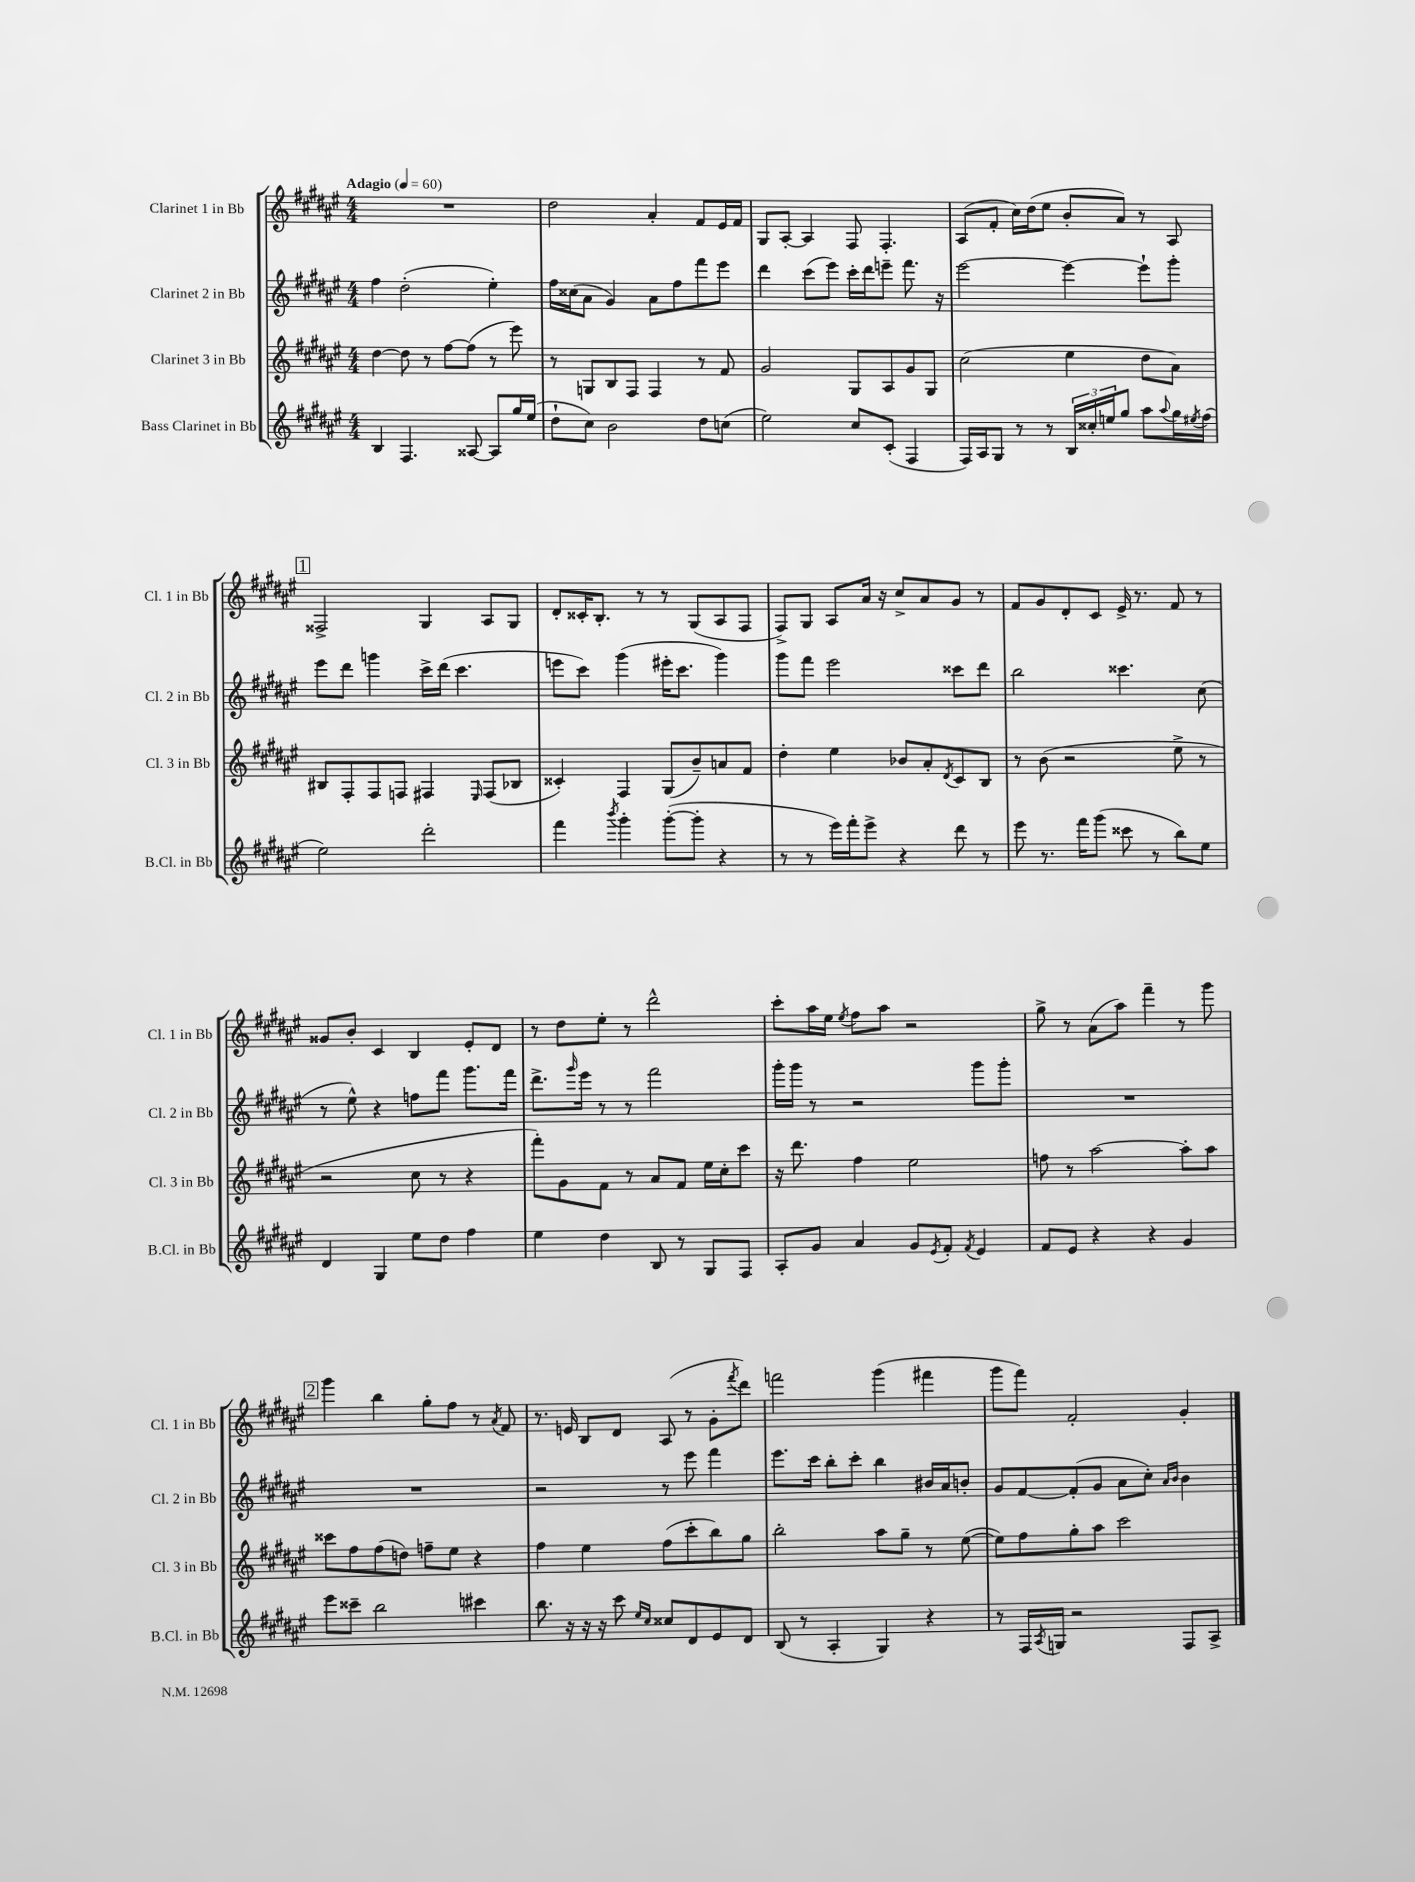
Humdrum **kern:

**kern	**kern	**kern	**kern
*part4	*part3	*part2	*part1
*staff4	*staff3	*staff2	*staff1
*I"Bass Clarinet in Bb	*I"Clarinet 3 in Bb	*I"Clarinet 2 in Bb	*I"Clarinet 1 in Bb
*I'B.Cl. in Bb	*I'Cl. 3 in Bb	*I'Cl. 2 in Bb	*I'Cl. 1 in Bb
*clefG2	*clefG2	*clefG2	*clefG2
*k[f#c#g#d#a#e#]	*k[f#c#g#d#a#e#]	*k[f#c#g#d#a#e#]	*k[f#c#g#d#a#e#]
*M4/4	*M4/4	*M4/4	*M4/4
*MM60	*MM60	*MM60	*MM60
=1	=1	=1	=1
!	!	!	!LO:TX:a:B:t=Adagio
4B/	[4dd#\	4ff#\	1r
4.F#/	8dd#\]	(2dd#'\	.
.	8r	.	.
.	[8ff#\L	.	.
[8A##X/	(8ff#\J]	.	.
8A##/L]	8r	4ee#'\)	.
16gg#/L	8eee#\)	.	.
(16ee#/JJ	.	.	.
=2	=2	=2	=2
8dd#`\L	8r	16ff#\LL	2dd#\
.	.	(16cc##X\J	.
8cc#\J)	8Gn/L	8a#\J	.
2b\	8B/	4g#/)	.
.	8F#/J	.	.
.	4F#/	8a#\L	4a#'/
.	.	8ff#\	.
8dd#\L	8r	8fff#\	8f#/L
(8ccn\J	8f#/	8eee#\J	16e#/L
.	.	.	16f#/JJ
=3	=3	=3	=3
2ee#\)	2g#/	4ddd#\	8G#/L
.	.	.	[8A#'/J
.	.	(8ccc#\L	4A#/]
.	.	8eee#\J)	.
8cc#/L	8G#/L	16ccc#'\LL	8F#/
.	.	16ddd#\J	.
(8c#'/J	8A#/	8eeen~\J	4.F#'/
4F#/	8g#/	8.fff#\	.
.	8G#/J	.	.
.	.	16r	.
=4	=4	=4	=4
16F#/LL)	(2cc#\	[2eee#\	(8A#/L
16A#/J	.	.	.
8G#/J	.	.	8f#'/J
8r	.	.	16cc#\LL)
.	.	.	(16dd#\J
8r	.	.	8ee#\J
24B/LL	4ee#\	4eee#\_	8b'/L
24cc##X'/	.	.	.
24een/J	.	.	.
8gg#/J	.	.	8a#/J)
8aa#\L	8dd#\L	8eee#`\L]	8r
8qqaa#/	.	.	.
16gg#\L	8a#\J)	8ggg#'\J	8A#/
8qee#X/	.	.	.
(16ff#\JJ	.	.	.
!!LO:LB:g=z
!!LO:REH:place=s1:t=1
=5	=5	=5	=5
2ee#\)	8B#X/L	8eee#\L	2F##X^/
.	8F#'/	8ddd#\J	.
.	8F#/	4gggn\	.
.	8Fn/J	.	.
2ddd#'\	4F#X/	16ccc#^\LL	4G#/
.	.	(16ddd#\JJ	.
.	.	4.ccc#\	.
.	16qqE#/	.	.
.	(8F#/L	.	8A#/L
.	8B-X/J	.	8G#/J
=6	=6	=6	=6
4fff#\	4c##X'/)	8eeen\L	8d#'/L
.	.	8ccc#\J)	16c##X'/K
.	.	.	8.B'/J
8qbbb/	.	.	.
4ggg#'\	4F#/	(4ggg#\	.
.	.	.	8r
([8ggg#'\L	(8G#/L	16eee#X'\KL	8r
.	.	8.ccc#\J	.
8ggg#'\J]	8b~/)	.	(8G#/L
4r	8an/	4ggg#\)	8A#/
.	8f#/J	.	8F#/J
=7	=7	=7	=7
8r	4dd#'\	8ggg#\L	8F#^/L)
8r	.	8fff#\J	8G#/J
16eee#\LL)	4ee#\	2eee#\	8A#/L
16fff#'\J	.	.	.
8eee#^\J	.	.	16a#/Jk
.	.	.	16r
4r	8b-X/L	.	8cc#^/L
.	8a#'/	.	8a#/
.	8qd#/	.	.
8ddd#\	8c#/	8ccc##X\L	8g#/J
8r	8B/J	8ddd#\J	8r
=8	=8	=8	=8
8eee#\	8r	2bb\	8f#/L
8.r	(8b\	.	8g#/
.	2r	.	8d#'/
16fff#\KL	.	.	.
(8ggg#\J	.	.	8c#/J
8ccc##X\	.	4.ccc##X\	16e#^/
.	.	.	8.r
8r	.	.	.
8bb\L)	8ee#^\	.	8f#/
8ee#\J	8r	(8cc#\	8r
!!LO:LB:g=z
=9	=9	=9	=9
4d#/	2r	8r	8g##X/L
.	.	8ee#^^\)	8b'/J
4G#/	.	4r	4c#/
8ee#\L	8cc#\	8ffn\L	4B/
8dd#\J	8r	8fff#\J	.
4ff#\	4r	8.ggg#\L	8e#'/L
.	.	.	8d#/J
.	.	16fff#\Jk	.
=10	=10	=10	=10
4ee#\	8fff#'\L)	8.ddd#^\L	8r
.	8g#\	.	8dd#\L
.	.	16qqggg#/	.
.	.	16eee#\Jk	.
4dd#\	8f#\J	8r	8ee#'\J
.	8r	8r	8r
8B/	8a#/L	2fff#\	2ddd#^^\
8r	8f#/J	.	.
8G#/L	16ee#\LL	.	.
.	16cc#'\J	.	.
8F#/J	8ccc#\J	.	.
=11	=11	=11	=11
8A#'/L	16r	16ggg#'\LL	8ccc#'\L
.	8.ddd#\	16ggg#\JJ	.
8g#/J	.	8r	16aa#\L
.	.	.	16ee#\JJ
.	.	.	8qee#/
4a#/	4ff#\	2r	8ff#\L
.	.	.	8aa#\J
8g#/L	2ee#\	.	2r
8qe#/	.	.	.
8f#'/J	.	.	.
8qf#/	.	.	.
4e#/	.	8ggg#\L	.
.	.	8ggg#'\J	.
=12	=12	=12	=12
8f#/L	8ffn\	1r	8gg#^\
8e#/J	8r	.	8r
4r	[2aa#\	.	(8a#\L
.	.	.	8aa#\J)
4r	.	.	4fff#~\
4g#/	8aa#'\L]	.	8r
.	8aa#\J	.	8ggg#\
!!LO:LB:g=z
!!LO:REH:place=s1:t=2
=13	=13	=13	=13
8eee#\L	8ccc##X\L	1r	4ggg#\
8ccc##X~\J	8ff#\	.	.
2bb\	(8ff#\	.	4bb\
.	8ddn\J)	.	.
.	8ffn~\L	.	8gg#'\L
.	8ee#\J	.	8ff#\J
4ccc#X\	4r	.	8r
.	.	.	8qa#/
.	.	.	8f#/
=14	=14	=14	=14
8.bb\	4ff#\	2r	8.r
16r	.	.	16en/
16r	4ee#\	.	8B/L
16r	.	.	.
8ccc#\	.	.	8d#/J
16qqee#/LL	.	.	.
16qqcc#/JJ	.	.	.
8cc##X/L	(8ff#\L	8r	(8A#/
8d#/	8ccc#'\	8eee#\	8r
8e#/	8bb\)	4fff#\	8g#'\L
.	.	.	8qfff#/
8d#/J	8gg#\J	.	8ddd#\J)
=15	=15	=15	=15
(8B/	2bb'\	8.eee#\L	2fffn\
8r	.	.	.
.	.	16ccc#\Jk	.
4A#'/	.	8bb'\L	.
.	.	8ccc#'\J	.
4G#/)	8aa#\L	4bb\	(4ggg#\
.	8gg#~\J	.	.
4r	8r	16b#X/LL	4fff#X\
.	.	16a#/J	.
.	([8ee#\	8bn'/J	.
=16	=16	=16	=16
8r	8ee#\L])	8g#/L	8ggg#\L
16F#/LL	8ff#\	[8f#/	8fff#\J)
8qA#/	.	.	.
16Gn/JJ	.	.	.
2r	8gg#'\	(8f#'/]	2f#'/
.	8aa#\J	8g#/J	.
.	2ccc#\	8a#\L	.
.	.	8cc#'\J)	.
.	.	16qqa#/LL	.
.	.	16qqb/JJ	.
8F#/L	.	4b\	4g#'/
8A#^/J	.	.	.
==	==	==	==
*-	*-	*-	*-
